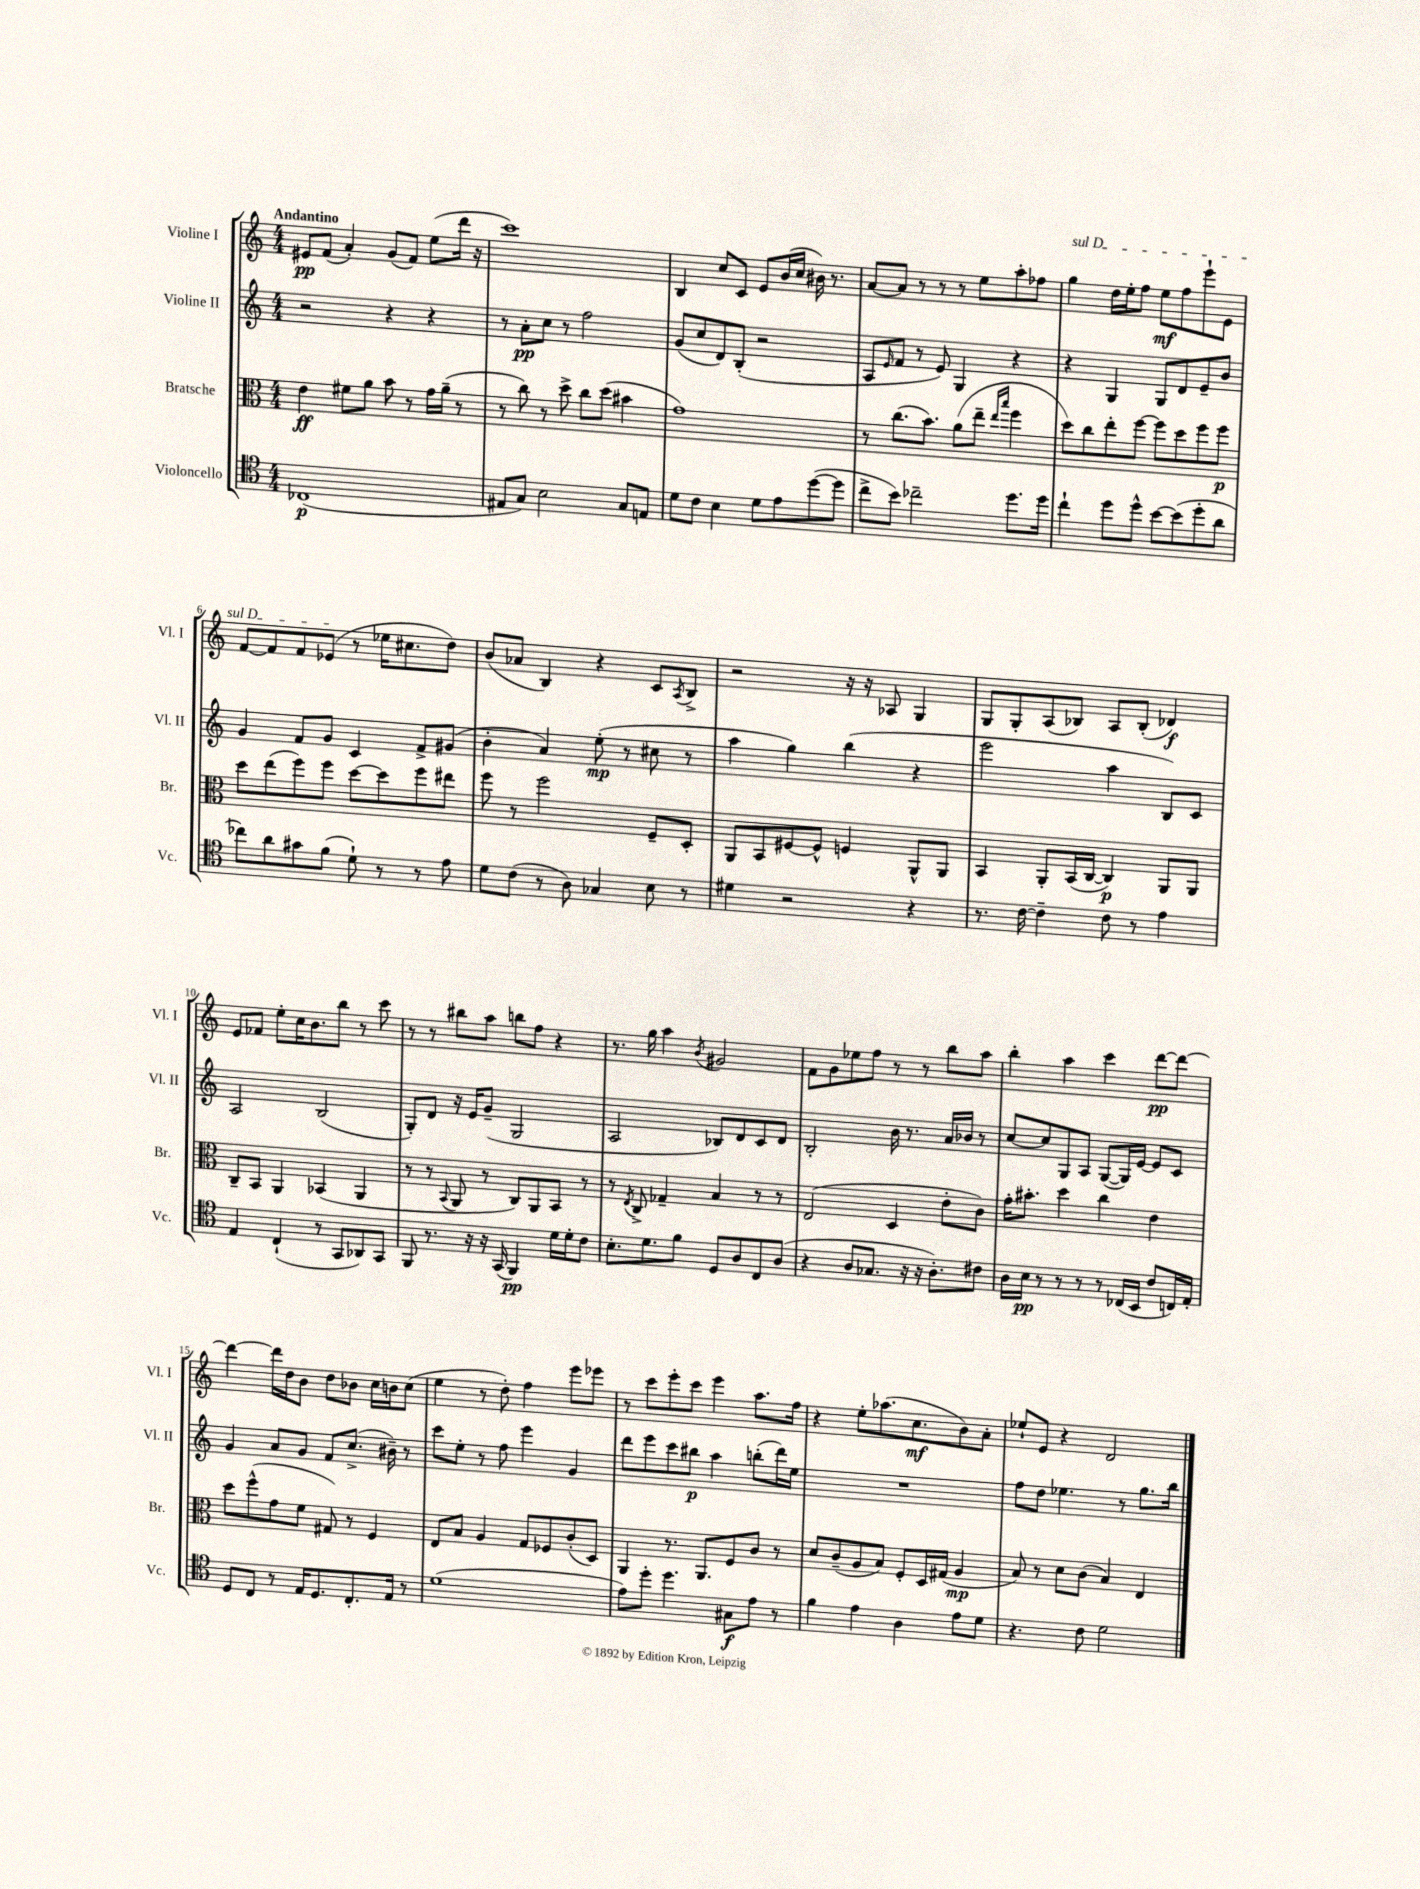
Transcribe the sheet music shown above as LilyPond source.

<<
\new StaffGroup <<
\new Staff = "s0" \with { instrumentName = "Violine I" shortInstrumentName = "Vl. I" } {
    \clef treble \key c \major \numericTimeSignature \time 4/4 \tempo "Andantino"
    eis'8\pp f'8( a'4-.) g'8( f'8) e''8( d'''16 r16 |
    c'''1) |
    b4 c''8 c'8 e'8 b'16( c''16 bis'16) r8. |
    a'8~ a'8 r8 r8 r8 e''8 a''8-. fes''8 |
    \once \override TextSpanner.bound-details.left.text = \markup { \italic "sul D" } g''4\startTextSpan d''16 e''16-. f''8 e''8\mf f''8 e'''8-! e'8 |
    f'8~ f'8 f'8 ees'8\stopTextSpan( r8 ees''16 cis''8. d''8) |
    b'8( aes'8 b4) r4 c'8 \acciaccatura { a8 } b8-> |
    r2 r16 r16 aes8 g4 |
    g8 g8-. a8( bes8) a8 bes8-.( des'4\f) |
    e'8 fes'8 e''8-. c''16 b'8. b''8 r8 c'''8 |
    r8 r8 bis''8 a''8 b''8 f''8 r4 |
    r8. g''16 a''4 \acciaccatura { b'8 } gis'2 |
    f'8 g'8 ees''8 f''8 r8 r8 b''8 a''8 |
    b''4-. a''4 c'''4 d'''8~\pp d'''8~ |
    d'''4~ d'''16 d''16 b'8 d''8 bes'8 c''16 b'16 c''8( |
    e''4 r8 d''8-.) f''4 e'''8 ees'''8 |
    r8 c'''8 e'''8-. c'''8 e'''4 a''8. f''16 |
    r4 e''8-. aes''8.( c''8.\mf b'8) a'8-. |
    ees''8-! e'8 r4 d'2 \bar "|." |
}
\new Staff = "s1" \with { instrumentName = "Violine II" shortInstrumentName = "Vl. II" } {
    \clef treble \key c \major \numericTimeSignature \time 4/4
    r2 r4 r4 |
    r8 a'8-.\pp c''8 r8 f''2 |
    g'8( c''8 d'8) b8-.( r2 |
    a8 \grace { e'16 } f'8 r8 e'8) g4 r4 |
    r4 g4 g8 d'8 e'8-- b'8 |
    g'4 f'8 g'8 c'4 f'8-> gis'8( |
    b'4-. a'4) e''8-.\mp( r8 cis''8 r8 |
    a''4 g''4) b''4( r4 |
    e'''2 a''4 b8) c'8 |
    a2 b2( |
    g8-.) d'8 r16 e'16 g'8--( g2 |
    a2 bes8) d'8 c'8 d'8 |
    b2-. b'16 r8. a'16 bes'16 r8 |
    c''8~ c''8 g8 a8 g8~( g16) e'16~ e'8 c'8 |
    g'4 a'8 g'8 f'8 c''8.->( bis'16--) r8 |
    c'''8 e''8-. r8 f''8 e'''4 g'4 |
    d'''8 e'''8 c'''8 bis''8\p a''4 b''8-.( d'''16) e''16 |
    R1 |
    f''8 d''8 ees''4. r8 g''8. b''16 \bar "|." |
}
\new Staff = "s2" \with { instrumentName = "Bratsche" shortInstrumentName = "Br." } {
    \clef alto \key c \major \numericTimeSignature \time 4/4
    e'4\ff fis'8 a'8 b'8 r8 g'16 a'16--( r8 |
    r8 c''8) r8 d''8-> c''8 d''8( bis'4 |
    g'1) |
    r8 c''8.( b'8.) a'8( e''8-- \grace { e''16 b''16 } f''4 |
    d''8) c''8 e''8-. f''8~ f''8 d''8 f''8 f''8\p |
    d''8 e''8( f''8) f''8 d''8~ d''8 f''8 eis''8 |
    f''8 r8 f''2 f8-- d8-. |
    a,8 b,8 fis8~ fis8-^ f4 a,8-^ a,8 |
    b,4 a,8-. b,16( c16~ c4\p) a,8 a,8 |
    c8-- b,8 a,4 bes,4( a,4 |
    r8 r8 \appoggiatura { b,8 } a,8 r8 c8) a,8 b,8 r8 |
    r8 \acciaccatura { e8 } c8-> ges4-- b4 r8 r8 |
    e2( d4 e'8-. c'8) |
    g'16-. bis'8.-. d''4 c''4 e'4 |
    d''8 f''8-^( g'8 f'8 gis8) r8 f4 |
    e8 b8 a4 g8 fes8 c'8-.( d8) |
    a,4 r8. a,8. f8 c'8 r8 |
    d'8 c'8--( a8 b8) f8-. d16 gis16( a4\mp |
    b8) r8 d'8 c'8( b4) e4 \bar "|." |
}
\new Staff = "s3" \with { instrumentName = "Violoncello" shortInstrumentName = "Vc." } {
    \clef tenor \key c \major \numericTimeSignature \time 4/4
    ces1\p( |
    eis8 g8) b2 g8 e8 |
    d'8 c'8 b4 d'8 e'8 d''8~( d''8 |
    c''8-> b'8) ces''2-- d''8. d''16 |
    c''4-! d''8 d''8-^ b'8~ b'8( d''8-. a'8 |
    ces''8) a'8 gis'8 f'8( d'8-!) r8 r8 e'8 |
    d'8 c'8( r8 a8) ges4 b8 r8 |
    dis'4 r2 r4 |
    r8. c'16~ c'4-- c'8 r8 e'4 |
    e4 c4-!( r8 g,8 aes,8) g,8 |
    f,8 r8. r16 r16 g,16( f,4\pp) d'16 d'16-. c'8 |
    b8.-. d'8. f'8 d8 a8 c8 a8( |
    r4 a8 ges8. r16 r16 a8.-.) cis'8 |
    a16 b16\pp r8 r8 r8 r8 ces16( b,16 c'8 c16) e16-. |
    d8 c8 r8 e16 d8. c8.-. e16 r8 |
    d'1( |
    e'8) d''8-. d''4. gis8\f e'8 r8 |
    f'4 e'4 a4 e'8 d'8 |
    r4. c'8 d'2 \bar "|." |
}
>>
>>
